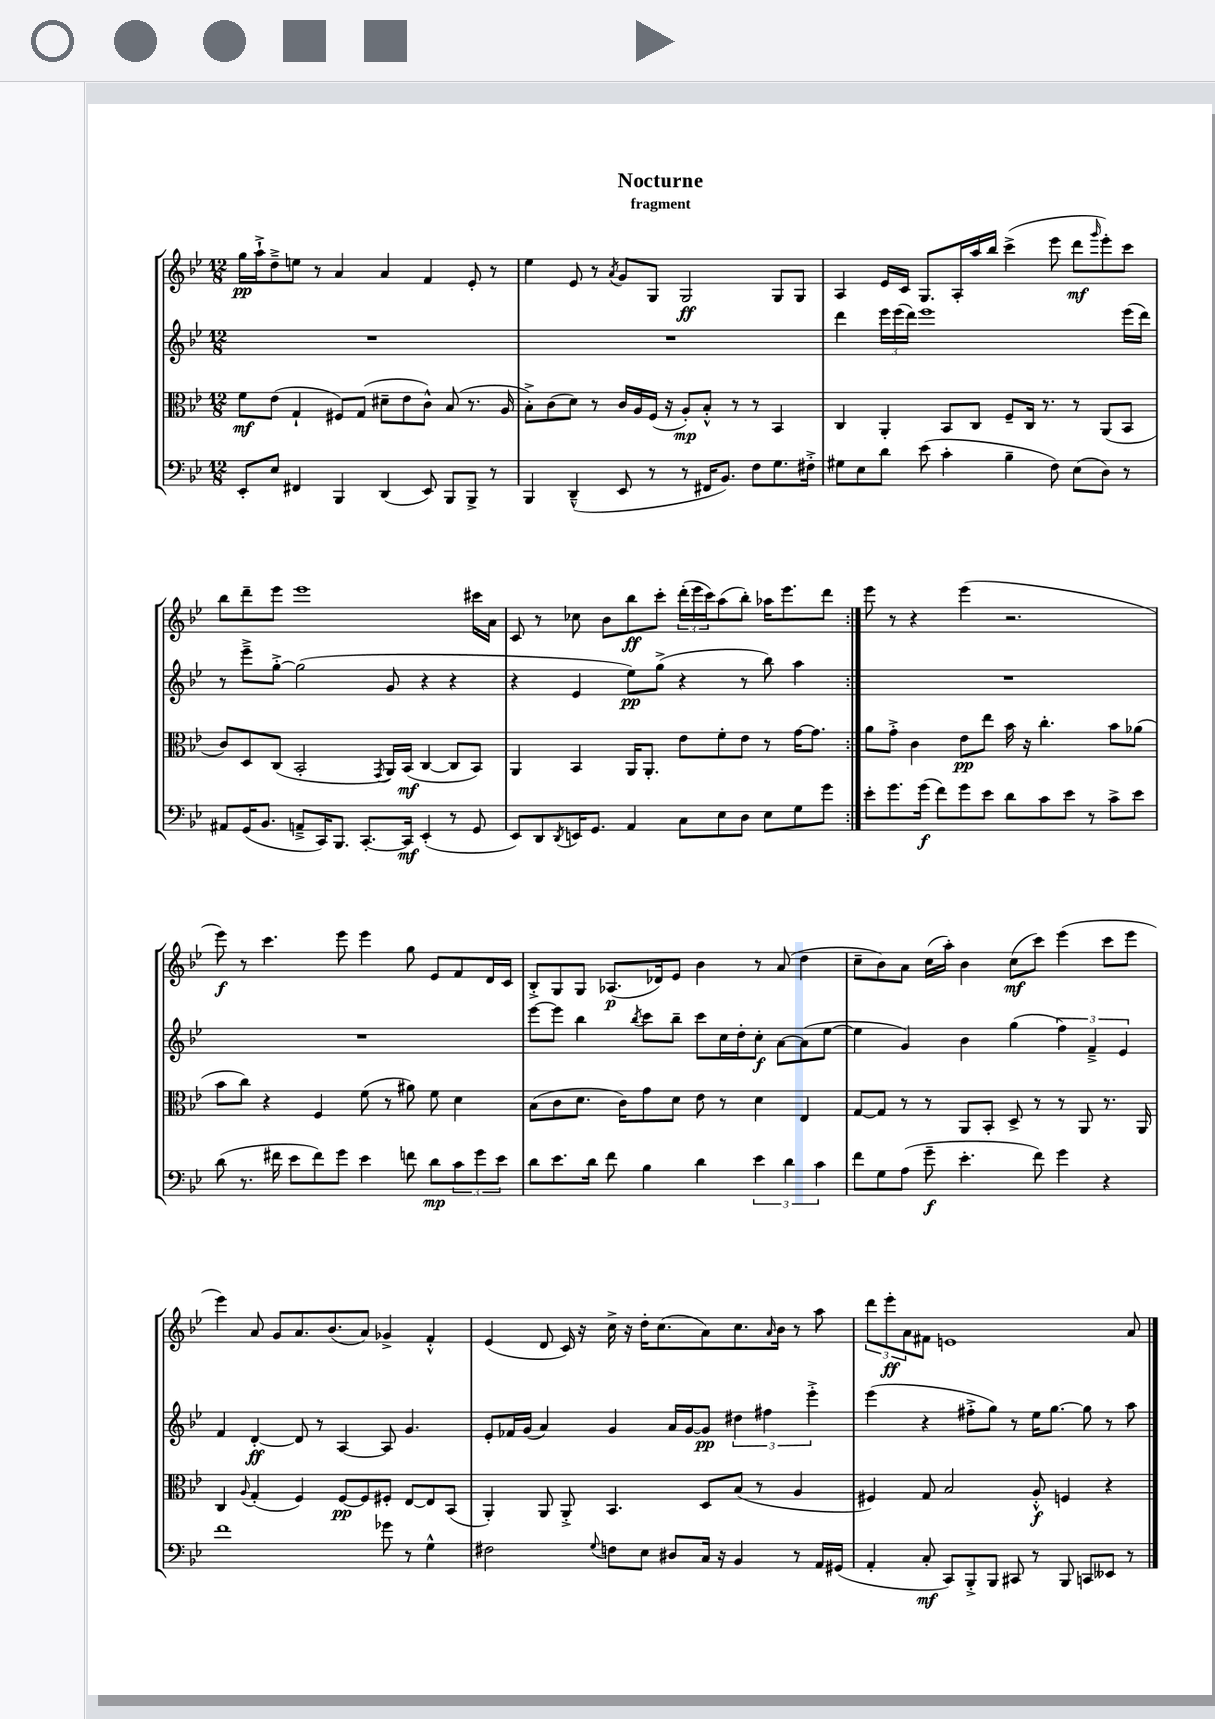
\header { title = "Nocturne" subtitle = "fragment" }
<<
\new StaffGroup <<
\new Staff = "s0" {
    \clef treble \key bes \major \numericTimeSignature \time 12/8
    \repeat volta 2 { g''16\pp a''16-!-> d''8---> e''8 r8 a'4 a'4 f'4 ees'8-. r8 |
    ees''4 ees'8 r8 \acciaccatura { a'8 } g'8 g8 g2\ff g8 g8 |
    a4 ees'16 c'16 g8. a16-. a''16 bes''16 c'''4->( ees'''8 d'''8\mf \grace { g'''16 } ees'''8-.) c'''8 |
    bes''8 d'''8-- ees'''8 ees'''1 cis'''16 a'16 |
    c'8 r8 ces''8 bes'8 bes''8\ff c'''8-. \tuplet 3/2 { d'''16-.( ees'''16 c'''16) } a''8( bes''8-.) aes''16 ees'''8. d'''8 | }
    ees'''8 r8 r4 ees'''4( r2. |
    ees'''8\f) r8 c'''4. ees'''8 ees'''4 g''8 ees'8 f'8 d'16 c'16 |
    bes8-.-> g8 g8 aes8.\p( des'16) ees'8 bes'4 r8 a'8( d''4 |
    c''8-- bes'8) a'8 c''16( a''16-.) bes'4 c''8\mf( c'''8) ees'''4( c'''8 ees'''8 |
    ees'''4) a'8 g'8 a'8. bes'8.( a'8) ges'4-> f'4-.-^ |
    ees'4( d'8 c'16) r16 c''16-> r16 d''16-. c''8.( a'8) c''8. \grace { a'16 } bes'16 r8 a''8 |
    \tuplet 3/2 { d'''8 ees'''8-.\ff a'8 } fis'8 e'1 a'8 \bar "|." |
}
\new Staff = "s1" {
    \clef treble \key bes \major \numericTimeSignature \time 12/8
    \repeat volta 2 { R1. |
    R1. |
    d'''4 \tuplet 3/2 { ees'''16 ees'''16( d'''16) } ees'''1 ees'''16( d'''16) |
    r8 ees'''8---> g''8~-.-> g''2( g'8 r4 r4 |
    r4 ees'4 ees''8\pp) g''8->( r4 r8 bes''8) a''4 | }
    R1. |
    R1. |
    ees'''8~ ees'''8 bes''4 \acciaccatura { bes''8 } c'''8 bes''8-- c'''8 c''16 d''16-. c''8-.\f a'8~ a'8( ees''8~ |
    ees''4 g'4) bes'4 g''4( \tuplet 3/2 { f''4) f'4---> ees'4 } |
    f'4 d'4~-.\ff d'8 r8 a4~ a8 g'4. |
    ees'8-. fes'16 g'16( a'4) g'4 a'16 g'16~ g'8\pp \tuplet 3/2 { dis''4 fis''4 ees'''4-.-> } |
    ees'''4( r4 fis''8-.-> g''8) r8 ees''16 g''8.~ g''8 r8 a''8 \bar "|." |
}
\new Staff = "s2" {
    \clef alto \key bes \major \numericTimeSignature \time 12/8
    \repeat volta 2 { f'8\mf ees'8( g4-! fis8) g8( dis'8-- ees'8 c'8-^) bes8( r8. a16 |
    bes8-.->) c'8( d'8) r8 c'16 a16 f16( r16 a8-.\mp) bes8-.-^ r8 r8 bes,4 |
    c4 a,4-. bes,8 c8 f8-- c16 r8. r8 a,8( bes,8 |
    c'8) d8 c8( bes,2-. \acciaccatura { g,8 } a,16) bes,16\mf( c4~ c8 bes,8) |
    a,4 bes,4 a,16 a,8.-. ees'8 f'8-. ees'8 r8 g'16~ g'8. | }
    a'8 g'8-.-> c'4 ees'8\pp ees''8 bes'16 r16 c''4.-. bes'8 aes'8( |
    bes'8 c''8) r4 f4 f'8( r8 ais'8) f'8 d'4 |
    bes8( c'8 d'8. c'16) g'8 d'8 ees'8 r8 d'4 ees4 |
    g8~ g8 r8 r8 a,8 bes,8-. d8-> r8 r8 a,8 r8. a,16 |
    c4 \appoggiatura { a8 } g4-.( f4) f8~\pp f8 fis8-. ees8~ ees8 bes,8( |
    a,4-.) a,8 a,8-.-> bes,4. d8 bes8( r8 a4 |
    fis4) g8 bes2 a8-.-^\f f4 r4 \bar "|." |
}
\new Staff = "s3" {
    \clef bass \key bes \major \numericTimeSignature \time 12/8
    \repeat volta 2 { ees,8-. ees8 fis,4 bes,,4 d,4( ees,8) bes,,8 bes,,8-> r8 |
    bes,,4 d,4---^( ees,8 r8 r8 fis,16 bes,8.) f8 g8. fis16-.-> |
    gis8 ees8 d'8 ees'8( c'4-. bes4-- f8) ees8( d8) r8 |
    ais,8 g,16( bes,8. a,8---> c,16) bes,,8. c,8.~-. c,16\mf ees,4-.( r8 g,8 |
    ees,8) d,8 \acciaccatura { d,8 } e,16 g,8. a,4 c8 ees8 d8 ees8 g8 g'8 | }
    ees'8-. g'8. g'16\f( f'8) g'8 ees'8 d'8 c'8 ees'8 r8 c'8-> ees'8 |
    d'8( r8. fis'16 ees'8 fis'8) g'8 ees'4 f'8 d'8\mp \tuplet 3/2 { c'8 g'8 ees'8 } |
    d'8 ees'8. d'16 f'8 bes4 d'4 \tuplet 3/2 { ees'4 d'4 c'4 } |
    f'8 g8 a8( g'8--\f ees'4.-. f'8) g'4 r4 |
    f'1 ges'8 r8 g4-^ |
    fis2 \appoggiatura { g8 } f8 ees8 dis8 c16 r16 bes,4 r8 a,16 gis,16( |
    a,4-. c8-.\mf c,8) bes,,8-.-> bes,,8 cis,8 r8 bes,,8 c,8 eeses,8 r8 \bar "|." |
}
>>
>>
\layout { \context { \Score \remove "Bar_number_engraver" } }
